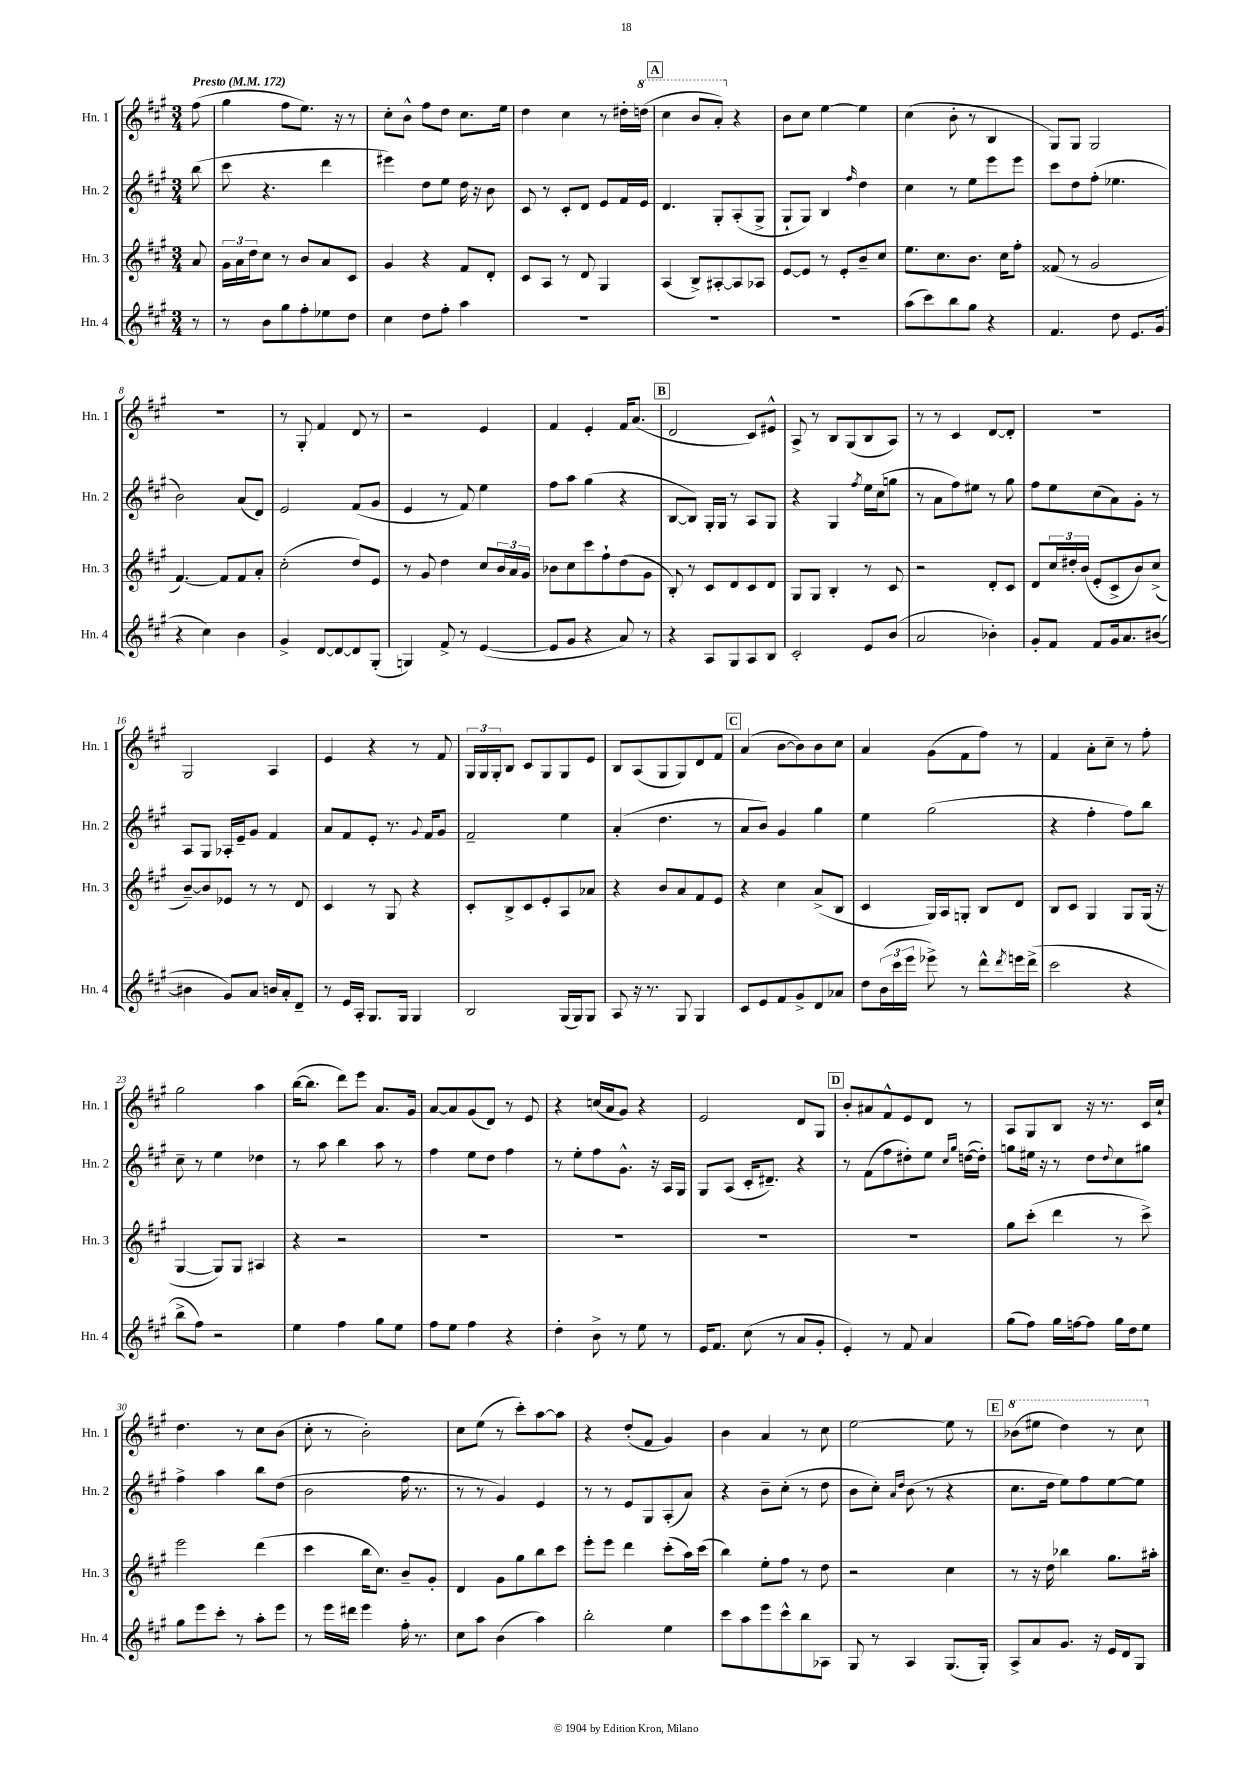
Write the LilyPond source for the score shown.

<<
\new StaffGroup <<
\new Staff = "s0" \with { instrumentName = "Hn. 1" shortInstrumentName = "Hn. 1" } {
    \clef treble \key a \major \numericTimeSignature \time 3/4 \partial 8 \tempo "Presto" 4 = 172
    fis''8( |
    gis''4 fis''8 e''8.) r16 r8 |
    cis''8-. b'8-^ fis''8 d''8 cis''8. e''16 |
    d''4 cis''4 r8 dis''16-. \ottava #1 d'''!16( |
    \mark \markup { \box "A" } cis'''4 b''8 a''8-.) \ottava #0 r4 |
    b'8 cis''8 e''4~ e''4 |
    cis''4( b'8-. r8 b4 |
    gis8) gis8 gis2 |
    R2. |
    r8 gis8-. fis'4 d'8 r8 |
    r2 e'4 |
    fis'4 e'4-. fis'16 a'8.( |
    \mark \markup { \box "B" } d'2 cis'8) eis'8-^ |
    a8-> r8 b8 gis8( b8 a8) |
    r8 r8 cis'4 d'8~ d'8-. |
    R2. |
    gis2 a4 |
    e'4 r4 r8 fis'8 |
    \tuplet 3/2 { gis16 gis16 gis16-. } b8 cis'8 gis8 gis8 e'8 |
    b8 a8( gis8 gis8) d'8 fis'8 |
    \mark \markup { \box "C" } a'4( b'8~ b'8) b'8 cis''8 |
    a'4 gis'8( fis'8 fis''8) r8 |
    fis'4 a'8-. cis''8-- r8 fis''8-. |
    gis''2 a''4 |
    b''16~( b''8. d'''8) e'''8 a'8. gis'16 |
    a'8~ a'8 gis'8( d'8) r8 e'8 |
    r4 c''16( a'16 gis'8) r4 |
    e'2 d'8 gis8 |
    \mark \markup { \box "D" } b'8-. ais'8 fis'8-^ e'8 d'8 r8 |
    a8 gis8 b8 r16 r8. cis'16 cis''16-! |
    d''4. r8 cis''8 b'8( |
    cis''8-. r8 b'2-.) |
    cis''8 e''8( r8 cis'''8-.) a''8~ a''8 |
    r4 d''8-.( fis'8 gis'4) |
    b'4 a'4 r8 cis''8 |
    e''2~ e''8 r8 |
    \mark \markup { \box "E" } \ottava #1 bes''8( eis'''8 d'''4) r8 cis'''8 \ottava #0 \bar "|." |
}
\new Staff = "s1" \with { instrumentName = "Hn. 2" shortInstrumentName = "Hn. 2" } {
    \clef treble \key a \major \numericTimeSignature \time 3/4 \partial 8
    b''8( |
    cis'''8 r4. d'''4 |
    eis'''4) d''8 e''8 d''16 r16 b'8 |
    cis'8 r8 cis'8-. d'8 e'8 fis'16 e'16 |
    \mark \markup { \box "A" } d'4. gis8-. a8-.( gis8-> |
    gis8-! gis8) b4 \grace { fis''16 } d''4 |
    cis''4 r8 e''8 e'''8 e'''8 |
    cis'''8 d''8 fis''8-.( ees''4. |
    b'2) a'8( d'8) |
    e'2 fis'8( gis'8 |
    e'4 r8 fis'8) e''4 |
    fis''8 a''8 gis''4( r4 |
    \mark \markup { \box "B" } b8~ b8) gis16-. gis16 r8 a8 gis8 |
    r4 gis4 \acciaccatura { fis''8 } e''16 cis''16( g''8 |
    r8 a'8 fis''8) eis''8 r8 gis''8 |
    fis''8 e''8 cis''8( a'8) gis'8-. r8 |
    a8 gis8 aes16-. e'16-- gis'8 fis'4 |
    a'8 fis'8 e'8-. r8. \appoggiatura { gis'8 } fis'16 gis'8 |
    fis'2-- e''4 |
    a'4-.( d''4. r8 |
    \mark \markup { \box "C" } a'8 b'8) gis'4 gis''4 |
    e''4 gis''2( |
    r4 fis''4-. fis''8) b''8 |
    cis''8-- r8 e''4 des''4 |
    r8 a''8 b''4 a''8 r8 |
    fis''4 e''8 d''8 fis''4 |
    r8 e''8-. fis''8 gis'8.-^ r16 a16 gis16 |
    gis8 a8( cis'16-. dis'8.--) r4 |
    \mark \markup { \box "D" } r8 fis'8( fis''8 dis''8-.) e''8 \grace { cis''16 gis''16 } d''16~( d''16-.) |
    g''8 eis''16 r16 r8 d''8 \appoggiatura { d''8 } cis''8 gis''8 |
    fis''4-> a''4 b''8 d''8( |
    b'2 fis''16 r8. |
    r8 r8 gis'4) e'4 |
    r8 r8 e'8 gis8 a8-.( a'8) |
    r4 b'8-- cis''8-.( r8 d''8 |
    b'8 cis''8-.) \grace { a'16 d''16 } b'8( r8 r4 |
    \mark \markup { \box "E" } cis''8. d''16 e''8) fis''8 e''8~ e''8 \bar "|." |
}
\new Staff = "s2" \with { instrumentName = "Hn. 3" shortInstrumentName = "Hn. 3" } {
    \clef treble \key a \major \numericTimeSignature \time 3/4 \partial 8
    a'8 |
    \tuplet 3/2 { gis'16 a'16 d''16 } cis''8 r8 b'8 a'8 cis'8 |
    gis'4 r4 fis'8 d'8-. |
    cis'8 a8 r8 d'8 gis4 |
    \mark \markup { \box "A" } a4( b8->) ais8~-. ais8 aes8 |
    e'8~ e'8 r8 e'8-. b'8-- cis''8 |
    e''8. cis''8. b'8. cis''16 fis''8-. |
    fisis'8( r8 gis'2 |
    fis'4.~) fis'8 fis'8 a'8-. |
    cis''2-.( d''8) e'8 |
    r8 gis'8 d''4 cis''8 \tuplet 3/2 { b'16 a'16 gis'16 } |
    bes'8 cis''8 cis'''8 fis''8-! d''8( gis'8 |
    \mark \markup { \box "B" } b8-.) r8 cis'8 d'8 cis'8 d'8 |
    gis8 gis8 b4-. r8 cis'8 |
    r2 d'8-. cis'8 |
    d'8 \tuplet 3/2 { cis''16 dis''16-. b'16( } e'8-. cis'8-> b'8) cis''8->( |
    b'8~--) b'8 ees'8 r8 r8 d'8 |
    cis'4 r8 gis8 r4 |
    cis'8-. b8-> cis'8 e'8-. a8 aes'8 |
    r4 b'8 a'8 fis'8 e'8 |
    \mark \markup { \box "C" } r4 cis''4 a'8->( b8 |
    cis'4 gis16) a16 g8-. b8 d'8 |
    b8 cis'8 gis4 gis8 gis16( r16 |
    gis4~ gis8) gis8 ais4 |
    r4 r2 |
    R2. |
    R2. |
    R2. |
    \mark \markup { \box "D" } R2. |
    gis''8 cis'''8-.( d'''4 r8 cis'''8->) |
    e'''2 d'''4( |
    cis'''4 b''16 cis''8.) b'8-- gis'8-. |
    d'4 gis'8 gis''8 b''8 cis'''8 |
    e'''8-. e'''8 d'''4 cis'''8-.( a''16) cis'''16( |
    b''4) e''8-. fis''8 r8 d''8 |
    r2 cis''4 |
    \mark \markup { \box "E" } r8 r16 d''16 bes''4 gis''8. ais''16-. \bar "|." |
}
\new Staff = "s3" \with { instrumentName = "Hn. 4" shortInstrumentName = "Hn. 4" } {
    \clef treble \key a \major \numericTimeSignature \time 3/4 \partial 8
    r8 |
    r8 b'8 gis''8 fis''8-. ees''8 d''8 |
    cis''4 d''8 fis''8-. a''4 |
    R2. |
    \mark \markup { \box "A" } R2. |
    R2. |
    a''8( cis'''8) b''8 gis''8 r4 |
    fis'4. d''8 e'8. gis'16( |
    r4 cis''4) b'4 |
    gis'4-> d'8~ d'8~ d'8 gis8-.( |
    g4) fis'8-> r8 e'4~( |
    e'8 gis'8 r4 a'8) r8 |
    \mark \markup { \box "B" } r4 a8 gis8 a8 b8 |
    cis'2-. e'8 b'8( |
    a'2 bes'4-.) |
    gis'8-. fis'8 fis'8 gis'16 a'8. bis'8~( |
    bis'4 gis'8) a'8 b'16 a'16-. d'8-- |
    r8 e'16 a16-. gis8. gis16 gis4 |
    b2 gis16( gis16) gis8 |
    a8 r16 r8. gis8 gis4 |
    \mark \markup { \box "C" } cis'8 e'8 fis'8 gis'8-> d'8 aes'8 |
    d''8 \tuplet 3/2 { b'16( cis'''16 e'''16 } ees'''8->) r8 d'''8-^ \acciaccatura { d'''8 } e'''16 d'''16->( |
    cis'''2 r4 |
    b''8-> fis''8) r2 |
    e''4 fis''4 gis''8 e''8 |
    fis''8 e''8 fis''4 r4 |
    d''4-. b'8-> r8 e''8 r8 |
    e'16 fis'8. cis''8( r8 a'8 gis'8-. |
    \mark \markup { \box "D" } e'4-.) r8 fis'8 a'4 |
    gis''8( fis''8) gis''16 f''16~ f''8 gis''16 d''16 e''8 |
    gis''8 e'''8 cis'''8-. r8 a''8-. e'''8 |
    r8 e'''16 dis'''16 e'''4 fis''16-. r8. |
    cis''8 a''8 b'4( a''4) |
    b''2-. e''4 |
    cis'''8 a''8 e'''8 cis'''8-^ b''8 aes8 |
    gis8 r8 a4 gis8.( gis16-.) |
    \mark \markup { \box "E" } a8-> a'8 gis'8. r16 e'16 d'16 gis8 \bar "|." |
}
>>
>>
